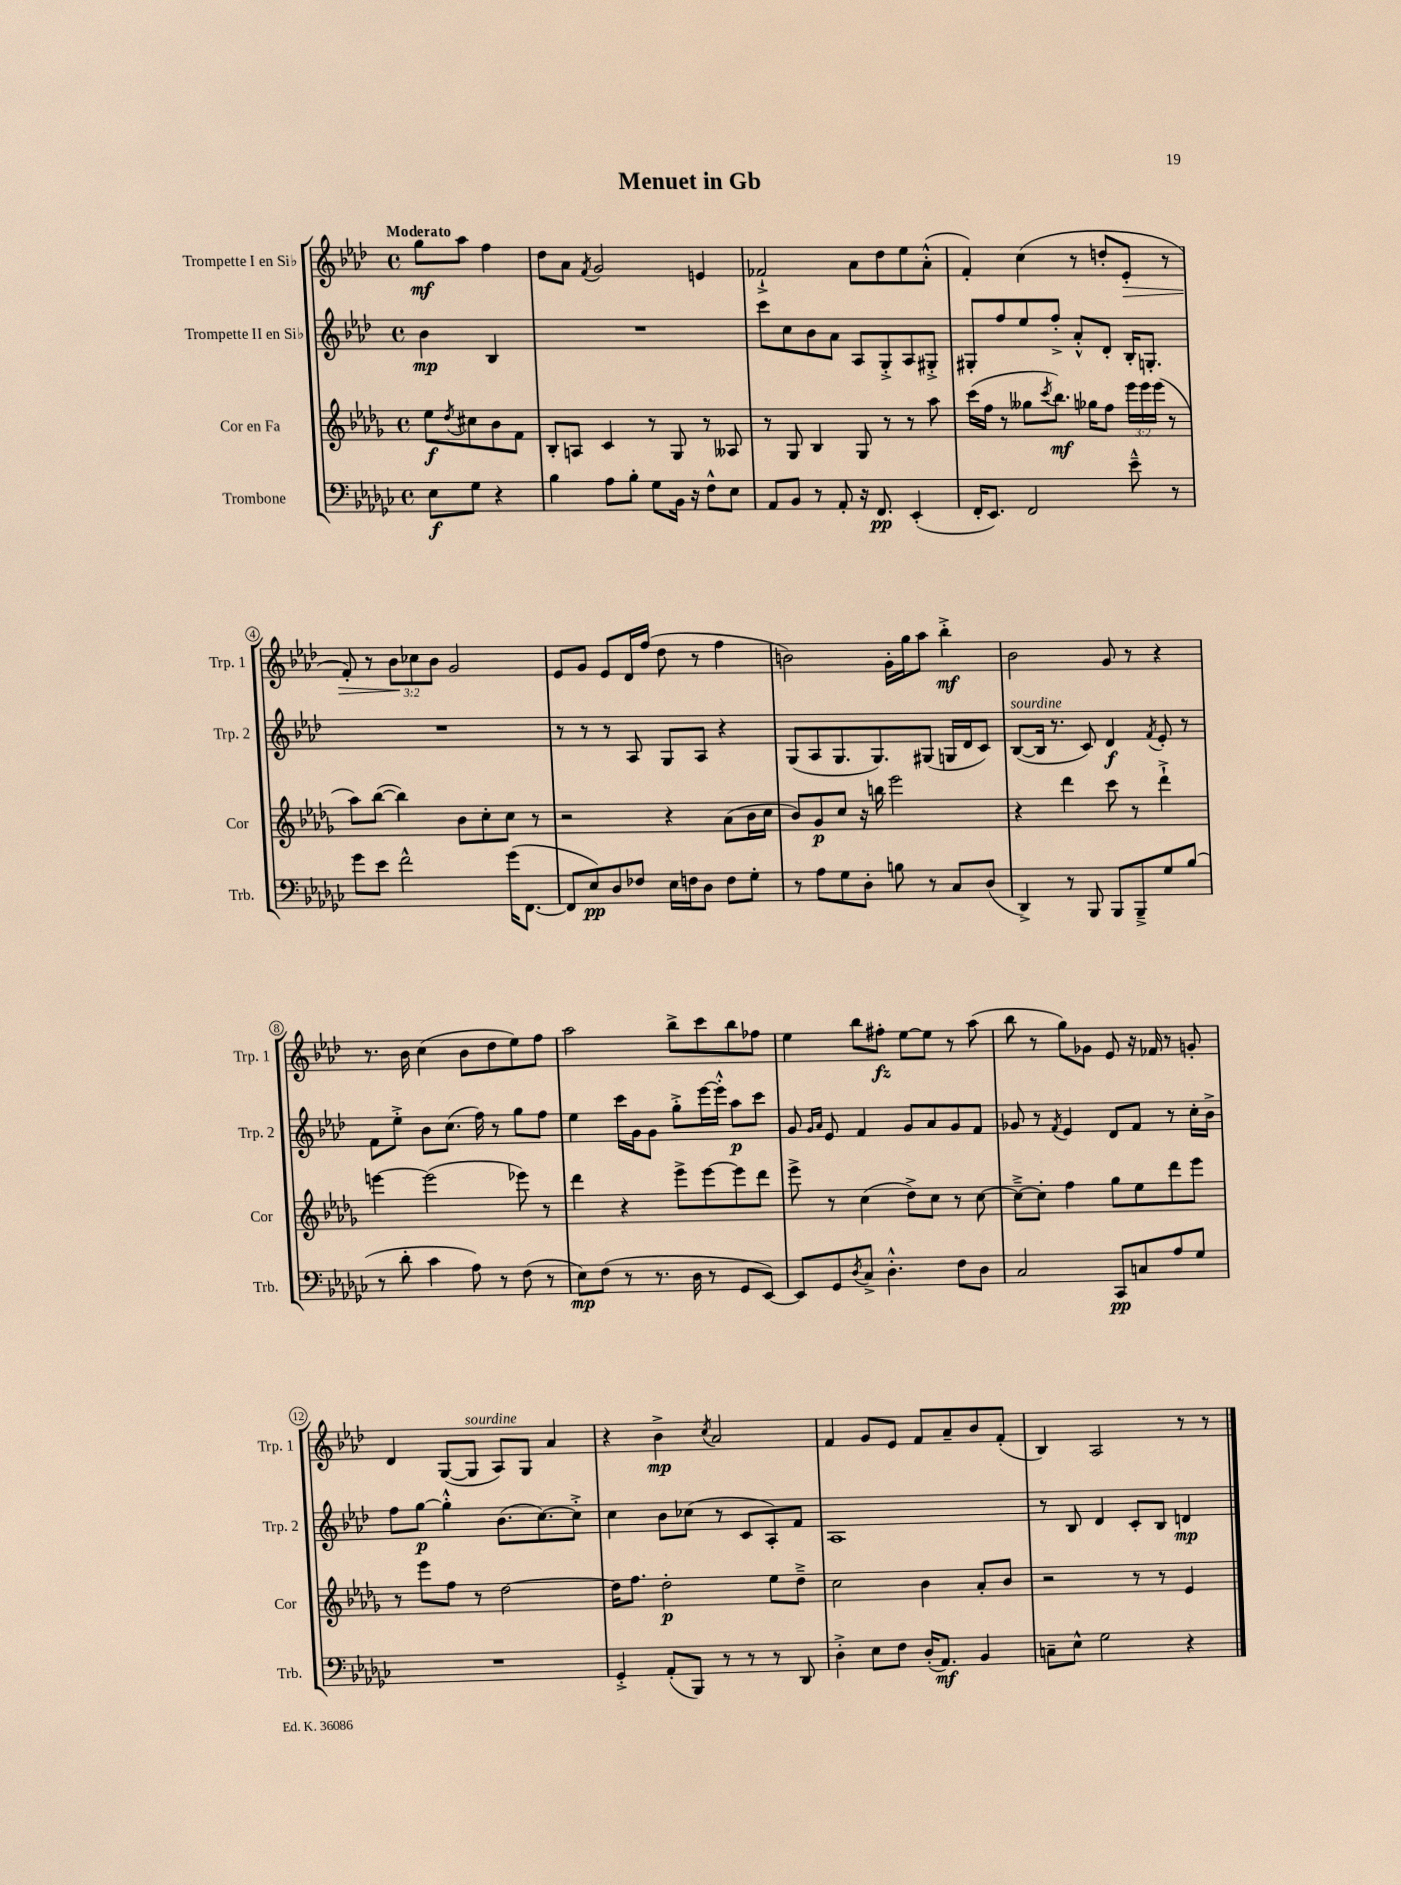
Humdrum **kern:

**kern	**kern	**kern	**kern
*staff4	*staff3	*staff2	*staff1
*clefF4	*clefG2	*clefG2	*clefG2
*k[b-e-a-d-g-c-]	*k[b-e-a-d-g-]	*k[b-e-a-d-]	*k[b-e-a-d-]
*M4/4	*M4/4	*M4/4	*M4/4
*met(c)	*met(c)	*met(c)	*met(c)
8E-	8ee-	4b-	8gg
.	8qdd-	.	.
8G-	8cc#	.	8aa-
4r	8b-	4B-	4ff
.	8f	.	.
=	=	=	=
4B-	8B-'	1r	8dd-
.	8A	.	8a-
.	.	.	8qf
8A-	4c	.	2g
8B-'	.	.	.
8G-	8r	.	.
16BB-	8G-	.	.
16r	.	.	.
8F^^	8r	.	4e
8E-	8A--	.	.
=	=	=	=
8AA-	8r	8ccc	2f-`^
8BB-	8G-	8cc	.
8r	4B-	8b-	.
8AA-'	.	8a-	.
16r	8G-	8A-	8a-
8.FF	.	.	.
.	8r	8G'^	8dd-
(4EE-'	8r	8A-	8ee-
.	8aa-	8G#'^	(8a-'^^
=	=	=	=
16FF'	(16ccc	8G#'	4f')
8.EE-)	16ff	.	.
.	8r	8ff	.
2FF	8gg--	8ee-	(4cc
.	8qccc	.	.
.	8.bb-)	8ff'^	.
.	.	8a-'^^	8r
.	16gg-	.	.
.	8ff	8d-'	8dd'
8e-~^^	24eee-	16B-'	8e-'
.	24eee-	.	.
.	.	8.G'	.
.	(24eee-	.	.
8r	8r	.	8r
=	=	=	=
8g-	8aa-)	1r	8f')
8e-	([8bb-	.	8r
2f^^	4bb-])	.	12b-
.	.	.	12cc-
.	.	.	12b-
.	8b-	.	2g
.	8cc'	.	.
(16g-	8cc	.	.
[8.FF	.	.	.
.	8r	.	.
=	=	=	=
8FF]	2r	8r	8e-
8E-)	.	8r	8g
8D-	.	8r	8e-
8F-	.	8A-	16d-
.	.	.	(16ff
16E-	4r	8G	8dd-
16F	.	.	.
8D-	.	8A-	8r
8F	(8a-	4r	4ff
8G-'	16b-	.	.
.	16cc	.	.
=	=	=	=
8r	8b-)	(8G	2b)
8A-	8g-	8A-	.
8G-	8cc	8.G	.
8D-'	16r	.	.
.	16bb	8.G)	.
8B	2eee-	.	16g'
.	.	.	16gg
8r	.	(8G#	8aa-
8C-	.	16G	4bb-'^
.	.	16d-	.
(8D-	.	8c)	.
=	=	=	=
4DD-^)	4r	([8B-	2b-
.	.	16B-]	.
.	.	8.r	.
8r	4ddd-	.	.
8BBB-	.	8c)	.
8BBB-	8ccc	4d-	8g
8BBB-~^	8r	.	8r
.	.	8qf	.
8G-	4ddd-`^	8e-'	4r
(8B-	.	8r	.
=	=	=	=
8r	[4eee	8f	8.r
8d-'	.	8ee-'^	.
.	.	.	16b-
4c-	(2eee]	8b-	(4cc
.	.	(8.cc	.
8A-)	.	.	8b-
.	.	16ff)	.
8r	.	8r	8dd-
(8F	8eee-)	8gg	8ee-)
8r	8r	8ff	8ff
=	=	=	=
8E-)	4ddd-	4ee-	2aa-
(8F	.	.	.
8r	4r	16ccc	.
.	.	16g	.
8.r	.	8g	.
.	8eee-^	8gg'^	8bb-^
16D-	.	.	.
8r	[8eee-	[16eee-	8ccc
.	.	16eee-'^^]	.
8GG-	8eee-]	8aa-	8bb-
[8EE-)	8ddd-	8ccc	8ff-
=	=	=	=
8EE-]	8eee-^	8g	4ee-
.	.	16qqg	.
.	.	16qqa-	.
8GG-	8r	8e-	.
8qD-	.	.	.
8C-^	(4cc	4f	8bb-
4.D-'^^	.	.	8ff#'
.	8dd-^)	8g	[8ee-
.	8cc	8a-	8ee-]
8F	8r	8g	8r
8D-	[8cc	8f	(8aa-
=	=	=	=
2C-	8cc~^_	8g-	8bb-
.	8cc']	8r	8r
.	.	8qf	.
.	4ff	4e-	8gg)
.	.	.	8g-
8CC-	8gg-	8d-	8e-
8C	8ee-	8f	16r
.	.	.	16f-
8A-	8ddd-	8r	8r
8G-	8eee-	16cc'	8g'
.	.	16b-^	.
=	=	=	=
1r	8r	8ff	4d-
.	8eee-	[8gg	.
.	8ff	4gg'^^]	([8G
.	8r	.	8G]
.	[2dd-	(8.b-	8A-)
.	.	.	8G
.	.	[8.cc)	.
.	.	.	4a-
.	.	8cc'^]	.
=	=	=	=
4GG-'^	16dd-]	4cc	4r
.	8.ff	.	.
(8AA-'	2dd-'	8b-	4b-^
8BBB-)	.	(8cc-	.
.	.	.	8qcc
8r	.	8r	2a-
8r	.	8c	.
8r	8ee-	8A-')	.
8DD-	8dd-~^	8f	.
=	=	=	=
4D-'^	2cc	1A-	4f
8E-	.	.	8g
8F	.	.	8e-
(16D-'	4b-	.	8f
8.AA-)	.	.	.
.	.	.	8a-~
4BB-	8a-'	.	8b-
.	8b-	.	(8f'
=	=	=	=
8C~	2r	8r	4B-)
8E-^^	.	8B-	.
2G-	.	4d-	2A-
.	8r	8c'	.
.	8r	8B-	.
4r	4e-	4d	8r
.	.	.	8r
==	==	==	==
*-	*-	*-	*-
